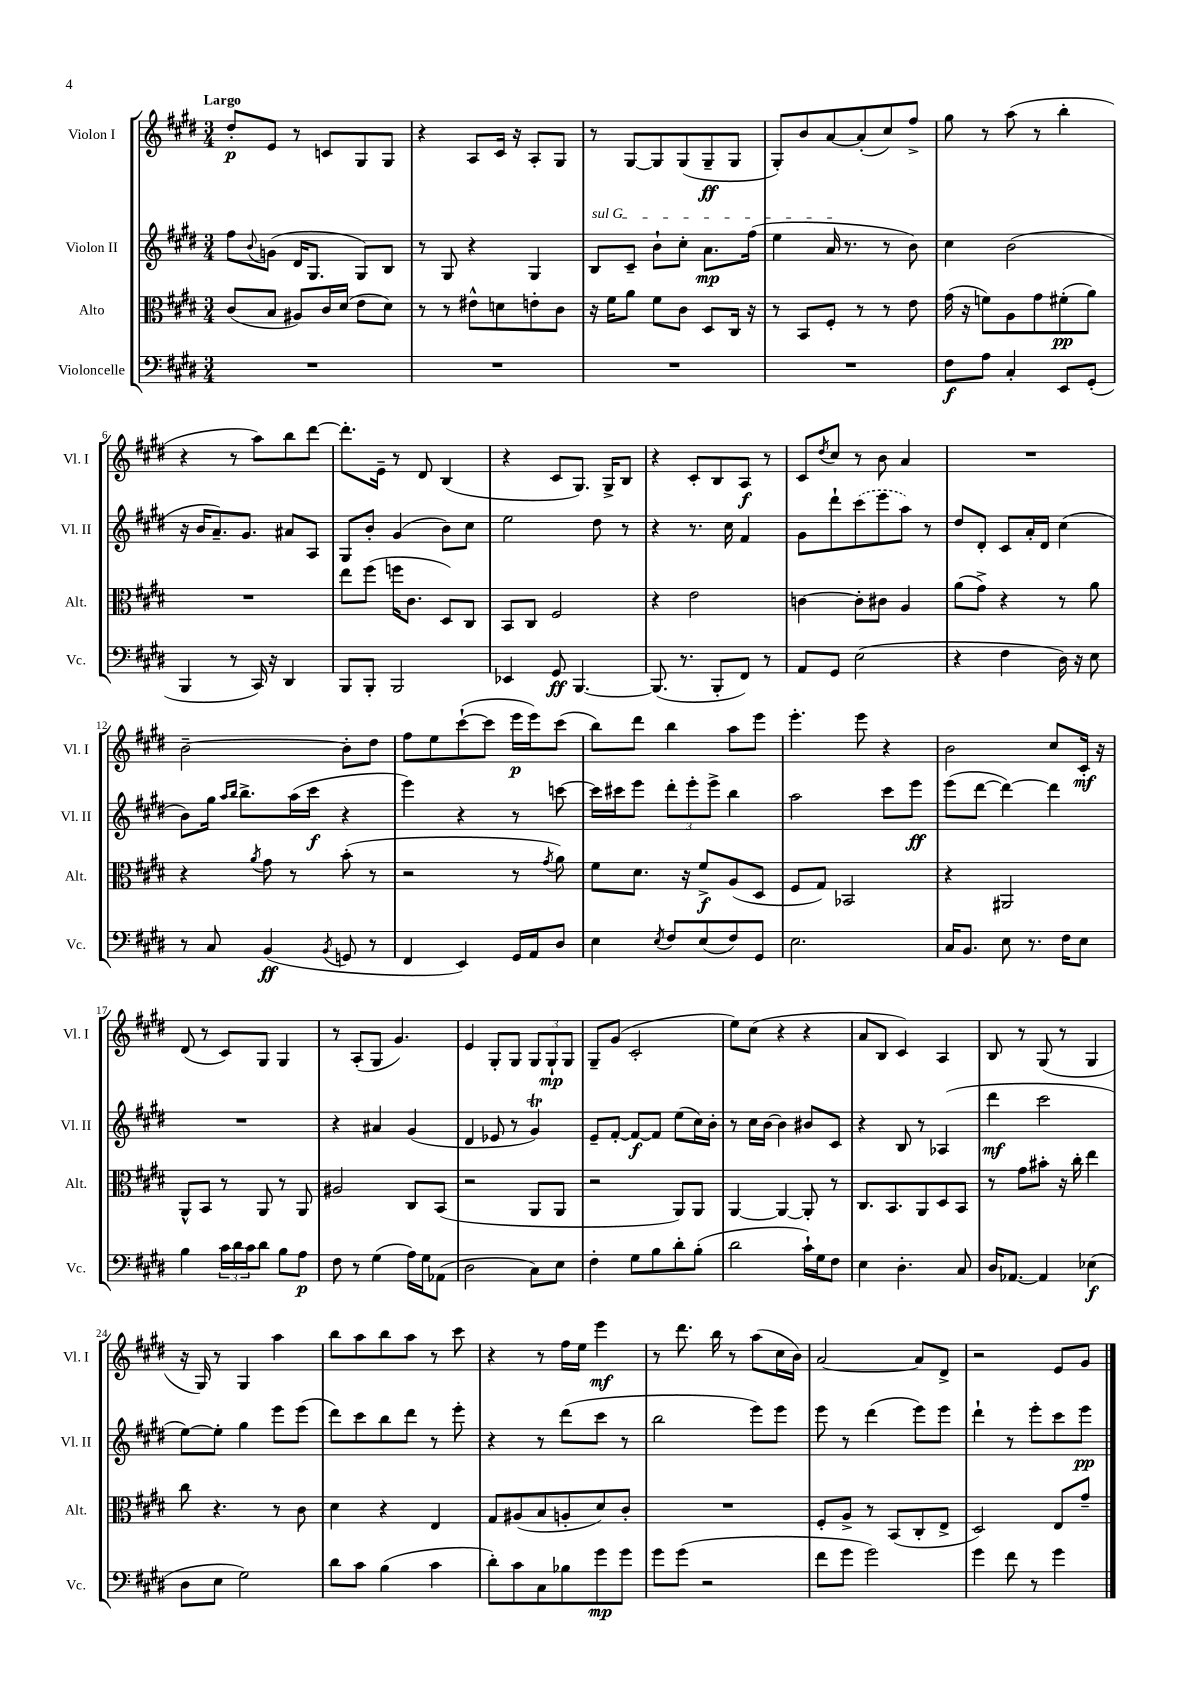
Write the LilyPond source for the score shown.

<<
\new StaffGroup <<
\new Staff = "s0" \with { instrumentName = "Violon I" shortInstrumentName = "Vl. I" } {
    \clef treble \key e \major \numericTimeSignature \time 3/4 \tempo "Largo"
    dis''8-.\p e'8 r8 c'8 gis8 gis8 |
    r4 a8 cis'16 r16 a8-. gis8 |
    r8 gis8~ gis8 gis8( gis8--\ff gis8 |
    gis8-.) b'8 a'8~ a'8-.( cis''8) fis''8-> |
    gis''8 r8 a''8( r8 b''4-. |
    r4 r8 a''8) b''8 dis'''8~ |
    dis'''8.-. e'16-- r8 dis'8 b4( |
    r4 cis'8 gis8.) gis16-> b8 |
    r4 cis'8-. b8 a8\f r8 |
    cis'8 \acciaccatura { dis''8 } cis''8 r8 b'8 a'4 |
    R2. |
    b'2~-- b'8-. dis''8 |
    fis''8 e''8 cis'''8~-!( cis'''8 e'''16\p e'''16) cis'''8( |
    b''8) dis'''8 b''4 a''8 e'''8 |
    e'''4.-. e'''8 r4 |
    b'2 cis''8 cis'16-.\mf r16 |
    dis'8( r8 cis'8) gis8 gis4 |
    r8 a8-.( gis8 gis'4.) |
    e'4 gis8-. gis8 \tuplet 3/2 { gis8 gis8-!\mp gis8 } |
    gis8-- gis'8( cis'2-. |
    e''8) cis''8( r4 r4 |
    a'8 b8 cis'4) a4 |
    b8 r8 gis8( r8 gis4 |
    r16 gis16) r8 gis4 a''4 |
    b''8 a''8 b''8 a''8 r8 cis'''8 |
    r4 r8 fis''16 e''16 e'''4\mf |
    r8 dis'''8. b''16 r8 a''8( cis''16 b'16) |
    a'2~ a'8 dis'8-> |
    r2 e'8 gis'8 \bar "|." |
}
\new Staff = "s1" \with { instrumentName = "Violon II" shortInstrumentName = "Vl. II" } {
    \clef treble \key e \major \numericTimeSignature \time 3/4
    fis''8 \appoggiatura { b'8 } g'8( dis'16 gis8. gis8) b8 |
    r8 gis8 r4 gis4 |
    \once \override TextSpanner.bound-details.left.text = \markup { \italic "sul G" } b8\startTextSpan cis'8-- b'8-! cis''8-. a'8.\mp fis''16( |
    e''4 a'16\stopTextSpan r8. r8 b'8) |
    cis''4 b'2( |
    r16 b'16 a'8.--) gis'8. ais'8 a8 |
    gis8 b'8-. gis'4( b'8) cis''8 |
    e''2 dis''8 r8 |
    r4 r8. cis''16 fis'4 |
    gis'8 dis'''8-! \once \slurDashed cis'''8( e'''8 a''8) r8 |
    dis''8 dis'8-. cis'8 a'16-. dis'16 cis''4( |
    b'8) gis''16 \grace { a''16 b''16 } b''8.-> a''16( cis'''16\f r4 |
    e'''4) r4 r8 c'''8~ |
    c'''16 cis'''16 e'''8 \tuplet 3/2 { dis'''8-. e'''8-. e'''8-> } b''4 |
    a''2 cis'''8 e'''8\ff |
    e'''8( dis'''8~ dis'''4~) dis'''4 |
    R2. |
    r4 ais'4 gis'4( |
    dis'4 ees'8 r8 gis'4\trill) |
    e'8-- fis'8~-. fis'8~\f fis'8 e''8( cis''16) b'16-. |
    r8 cis''16 b'16~ b'4 bis'8 cis'8 |
    r4 b8 r8 aes4( |
    dis'''4\mf cis'''2 |
    e''8~) e''8-. gis''4 e'''8 e'''8( |
    dis'''8) cis'''8 b''8 dis'''8 r8 e'''8-. |
    r4 r8 dis'''8( cis'''8 r8 |
    b''2 e'''8) e'''8 |
    e'''8 r8 dis'''4( e'''8) e'''8 |
    dis'''4-! r8 e'''8-. cis'''8 e'''8\pp \bar "|." |
}
\new Staff = "s2" \with { instrumentName = "Alto" shortInstrumentName = "Alt." } {
    \clef alto \key e \major \numericTimeSignature \time 3/4
    cis'8( b8 ais8) cis'16 dis'16( e'8 dis'8) |
    r8 r8 eis'8-^ d'8 e'8-. cis'8 |
    r16 fis'16 a'8 fis'8 cis'8 dis8 cis16 r16 |
    r8 b,8 fis8-. r8 r8 e'8 |
    gis'16( r16 f'8) a8 gis'8 fis'8-.\pp( a'8) |
    R2. |
    e''8 fis''8( f''16 cis'8. dis8) cis8 |
    b,8 cis8 fis2 |
    r4 e'2 |
    c'4~ c'8-. cis'8 a4 |
    a'8( gis'8->) r4 r8 a'8 |
    r4 \acciaccatura { a'8 } gis'8 r8 b'8-.( r8 |
    r2 r8 \acciaccatura { gis'8 } a'8) |
    fis'8 dis'8. r16 fis'8->\f a8( dis8 |
    fis8 gis8) bes,2 |
    r4 ais,2 |
    a,8-^ b,8 r8 a,8 r8 a,8 |
    ais2 cis8 b,8( |
    r2 a,8 a,8 |
    r2 a,8) a,8 |
    a,4~ a,4~ a,8-. r8 |
    cis8. b,8. a,8 dis8 b,8 |
    r8 gis'8 bis'8-. r16 cis''16-. e''4 |
    cis''8 r4. r8 cis'8 |
    dis'4 r4 e4 |
    gis8 ais8( b8 a8-. dis'8) cis'8-. |
    R2. |
    fis8-. a8-> r8 b,8( cis8-. e8-> |
    dis2) e8 gis'8-- \bar "|." |
}
\new Staff = "s3" \with { instrumentName = "Violoncelle" shortInstrumentName = "Vc." } {
    \clef bass \key e \major \numericTimeSignature \time 3/4
    R2. |
    R2. |
    R2. |
    R2. |
    fis8\f a8 cis4-. e,8 gis,8-.( |
    b,,4 r8 cis,16) r16 dis,4 |
    b,,8 b,,8-. b,,2 |
    ees,4 gis,8\ff b,,4.~ |
    b,,8.( r8. b,,8-. fis,8) r8 |
    a,8 gis,8 e2( |
    r4 fis4 dis16) r16 e8 |
    r8 cis8 b,4\ff( \acciaccatura { b,8 } g,8 r8 |
    fis,4 e,4) gis,16 a,16 dis8 |
    e4 \acciaccatura { e8 } fis8 e8( fis8) gis,8 |
    e2. |
    cis16 b,8. e8 r8. fis16 e8 |
    b4 \tuplet 3/2 { cis'16 dis'16 cis'16 } dis'8 b8 a8\p |
    fis8 r8 gis4( a16) gis16 aes,8( |
    dis2 cis8) e8 |
    fis4-. gis8 b8 dis'8-. b8-.( |
    dis'2 cis'16-!) gis16 fis8 |
    e4 dis4.-. cis8 |
    dis16 aes,8.~ aes,4 ees4\f( |
    dis8 e8 gis2) |
    dis'8 cis'8 b4( cis'4 |
    dis'8-.) cis'8 cis8 bes8 gis'8\mp gis'8 |
    gis'8 gis'8( r2 |
    fis'8 gis'8 gis'2) |
    gis'4 fis'8 r8 gis'4 \bar "|." |
}
>>
>>
